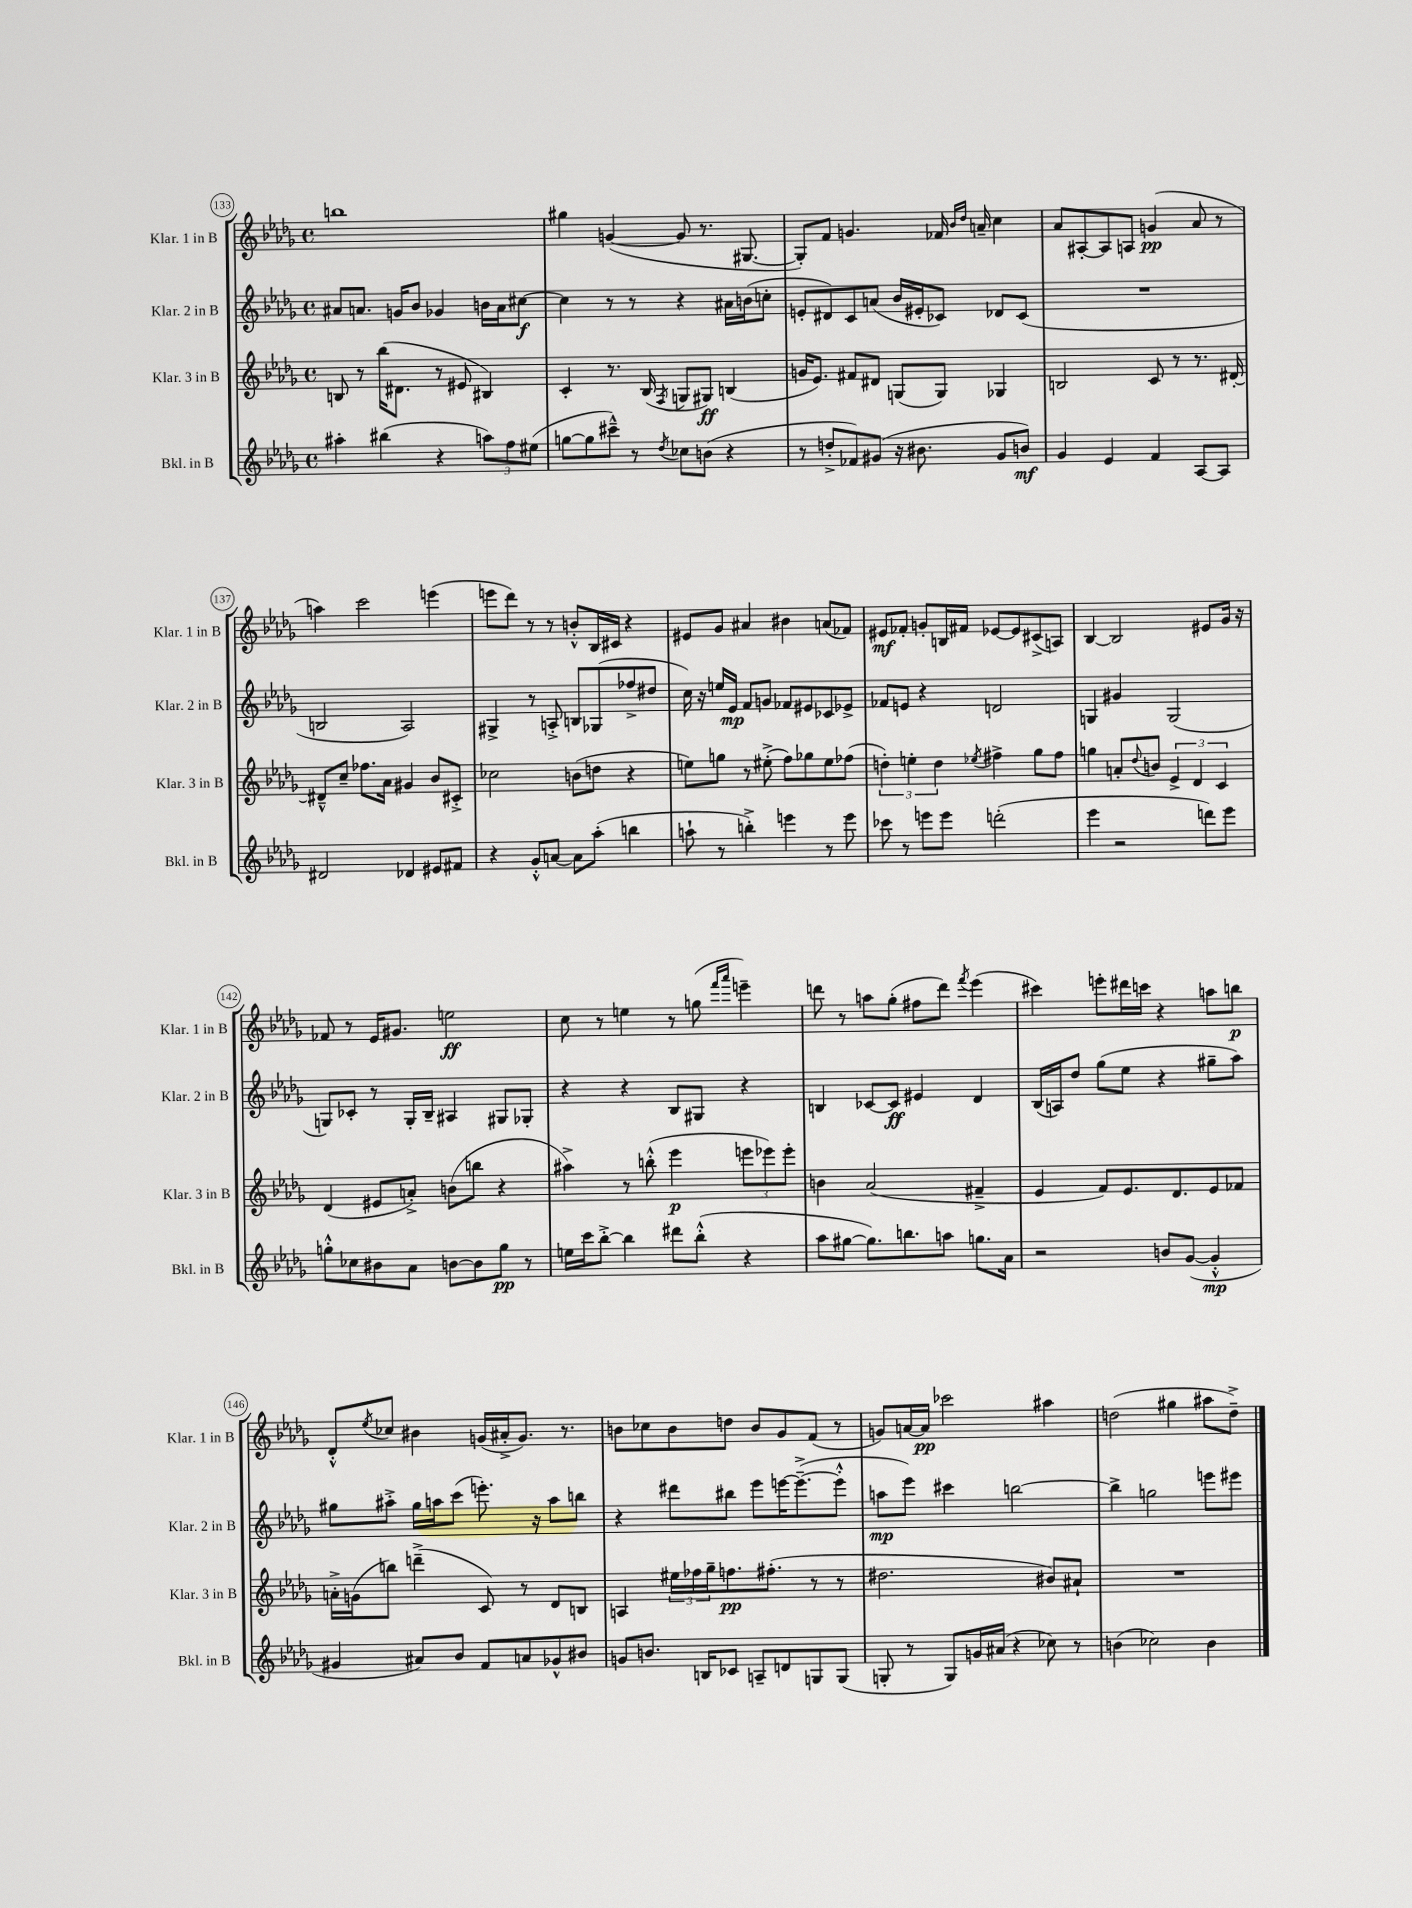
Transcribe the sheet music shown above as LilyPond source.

<<
\new StaffGroup <<
\new Staff = "s0" \with { instrumentName = "Klar. 1 in B" shortInstrumentName = "Klar. 1 in B" } {
    \clef treble \key des \major \defaultTimeSignature \time 4/4
    b''1 |
    gis''4 g'4~( g'8 r8. gis8.~ |
    gis8-.) f'8 g'4. fes'16 \grace { bes'16 des''16 } a'16-- c''4 |
    aes'8 ais8~-. ais8 a8 g'4\pp( aes'8 r8 |
    a''4) c'''2 e'''4( |
    e'''8 des'''8) r8 r8 b'8-.-^ bes16 cis'16 r4 |
    eis'8 ges'8 ais'4 bis'4 a'8( fes'8) |
    eis'8\mf fes'8-. g'8-. b16 fis'16 ees'8~ ees'8 cis'8->( a8) |
    bes4~ bes2 eis'8 ges'16 r16 |
    fes'8 r8 ees'16 gis'8. e''2\ff |
    c''8 r8 e''4 r8 g''8( \grace { f'''16 aes'''16 } e'''4--) |
    d'''8 r8 a''8 ges''8-.( fis''8 d'''8) \acciaccatura { f'''8 } ees'''4( |
    cis'''4) e'''8-. dis'''16 c'''16 r4 a''8 b''8\p |
    des'8-.-^ \acciaccatura { ees''8 } ces''8 bis'4 g'16( ais'16-.-> g'8.) r8. |
    b'8 ces''8 b'8 d''8 b'8 ges'8 f'8( r8 |
    g'8) a'16~ a'16\pp ces'''2 ais''4 |
    d''2( gis''4 ais''8 d''8--->) \bar "|." |
}
\new Staff = "s1" \with { instrumentName = "Klar. 2 in B" shortInstrumentName = "Klar. 2 in B" } {
    \clef treble \key des \major \defaultTimeSignature \time 4/4
    ais'8 a'8. g'16 bes'8 ges'4 b'16 a'16 cis''8~\f |
    cis''4 r8 r8 r4 ais'16 b'16( c''8-. |
    e'8-. dis'8) c'8 a'8( bes'16 eis'16-. ces'8) des'8 ces'8( |
    R1 |
    b2 aes2) |
    gis4-> r8 a8-.-> b8 ges8( fes''8-> dis''8 |
    c''16) r16 e''16 ees'16\mp f'8 g'8 fes'8 eis'8 ces'8 ees'8-> |
    fes'8 e'8 r4 d'2 |
    g4 gis'4 g2( |
    g8) ces'8-. r8 g16-. bes16-- ais4 gis8 ges8-. |
    r4 r4 bes8 gis8 r4 |
    b4 ces'8~ ces'8\ff eis'4 des'4 |
    bes16( a16) des''8 ges''8( ees''8 r4 gis''8-- aes''8) |
    gis''8 ais''8-.-> gis''16 a''16 c'''8( e'''8.-.) r16 a''8 b''8 |
    r4 dis'''8 bis''8 ees'''8 e'''16~ e'''8.~--->( e'''8-.-^ |
    a''8\mp ees'''8) cis'''4 b''2~ |
    b''4-> g''2 e'''8 eis'''8 \bar "|." |
}
\new Staff = "s2" \with { instrumentName = "Klar. 3 in B" shortInstrumentName = "Klar. 3 in B" } {
    \clef treble \key des \major \defaultTimeSignature \time 4/4
    b8 r8 bes''16( dis'8. r8 eis'8 bis4) |
    c'4-. r8. bes16( \acciaccatura { f8 } g8 gis8\ff) b4( |
    g'16 ees'8.) fis'8 dis'8 g8( g8) ges4 |
    b2 c'8 r8 r8. dis'16~-. |
    dis'8---^ c''8-- fes''8. aes'16 gis'4 bes'8 cis'8-.-> |
    ces''2 b'8( d''8 r4 |
    e''8) g''8 r8 eis''8-.->( f''8) ges''8 eis''8 fes''8( |
    \tuplet 3/2 { d''4-.) e''4-. d''4 } \acciaccatura { ees''8 } fis''4-> ges''8 fis''8 |
    g''4 a'8-. \appoggiatura { des''8 } b'8 \tuplet 3/2 { ees'4-> des'4 c'4 } |
    des'4( eis'8 a'8-.->) b'8( b''8 r4 |
    ais''4->) r8 b''8-.-^( ees'''4\p \tuplet 3/2 { e'''8 ees'''8) ees'''8-. } |
    b'4 aes'2( fis'4---> |
    ees'4 f'8) ees'8. des'8. ees'8 fes'8 |
    a'16-.-> g'16( b''8) d'''4--->( c'8) r8 des'8 b8 |
    a4 \tuplet 3/2 { eis''16 fes''16 ges''16-- } f''8.\pp fis''8.-.( r8 r8 |
    dis''2. bis'8) ais'8-! |
    R1 \bar "|." |
}
\new Staff = "s3" \with { instrumentName = "Bkl. in B" shortInstrumentName = "Bkl. in B" } {
    \clef treble \key des \major \defaultTimeSignature \time 4/4
    ais''4-. bis''4( r4 \tuplet 3/2 { a''8) f''8 eis''8( } |
    g''8~ g''8 cis'''8---^) r8 \acciaccatura { des''8 } ces''8 b'8( r4 |
    r8 d''8-.-> fes'8) gis'8( r16 bis'8. gis'8 b'8\mf) |
    ges'4 ees'4 f'4 aes8~ aes8 |
    dis'2 des'4 eis'8 fis'8 |
    r4 ges'8-.-^ a'8~ a'8 aes''8-.( b''4 |
    a''8-! r8 b''4-.->) e'''4 r8 e'''8 |
    ces'''8 r8 e'''8 e'''8 d'''2-.( |
    ees'''4 r2 d'''8) ees'''8 |
    g''8-.-^ ces''8 bis'8 aes'8 b'8~ b'8 g''8\pp r8 |
    e''16 c'''16 bes''8~-.-> bes''4 dis'''8 bes''8-.-^( r4 |
    aes''8 gis''8~ gis''8.) b''8. a''8 g''8. aes'16 |
    r2 b'8 ges'8~( ges'4-.-^\mp |
    gis'4 ais'8) bes'8 f'8 a'8 ges'8-^ bis'8 |
    g'8 b'8. b16 ces'8 a8-- d'8 g8 g8( |
    g8-. r8 g8) g'16 ais'16( r4 ces''8) r8 |
    b'4( ces''2) b'4 \bar "|." |
}
>>
>>
\layout { \context { \Score currentBarNumber = #133 \override BarNumber.stencil = #(make-stencil-circler 0.1 0.3 ly:text-interface::print) } }
